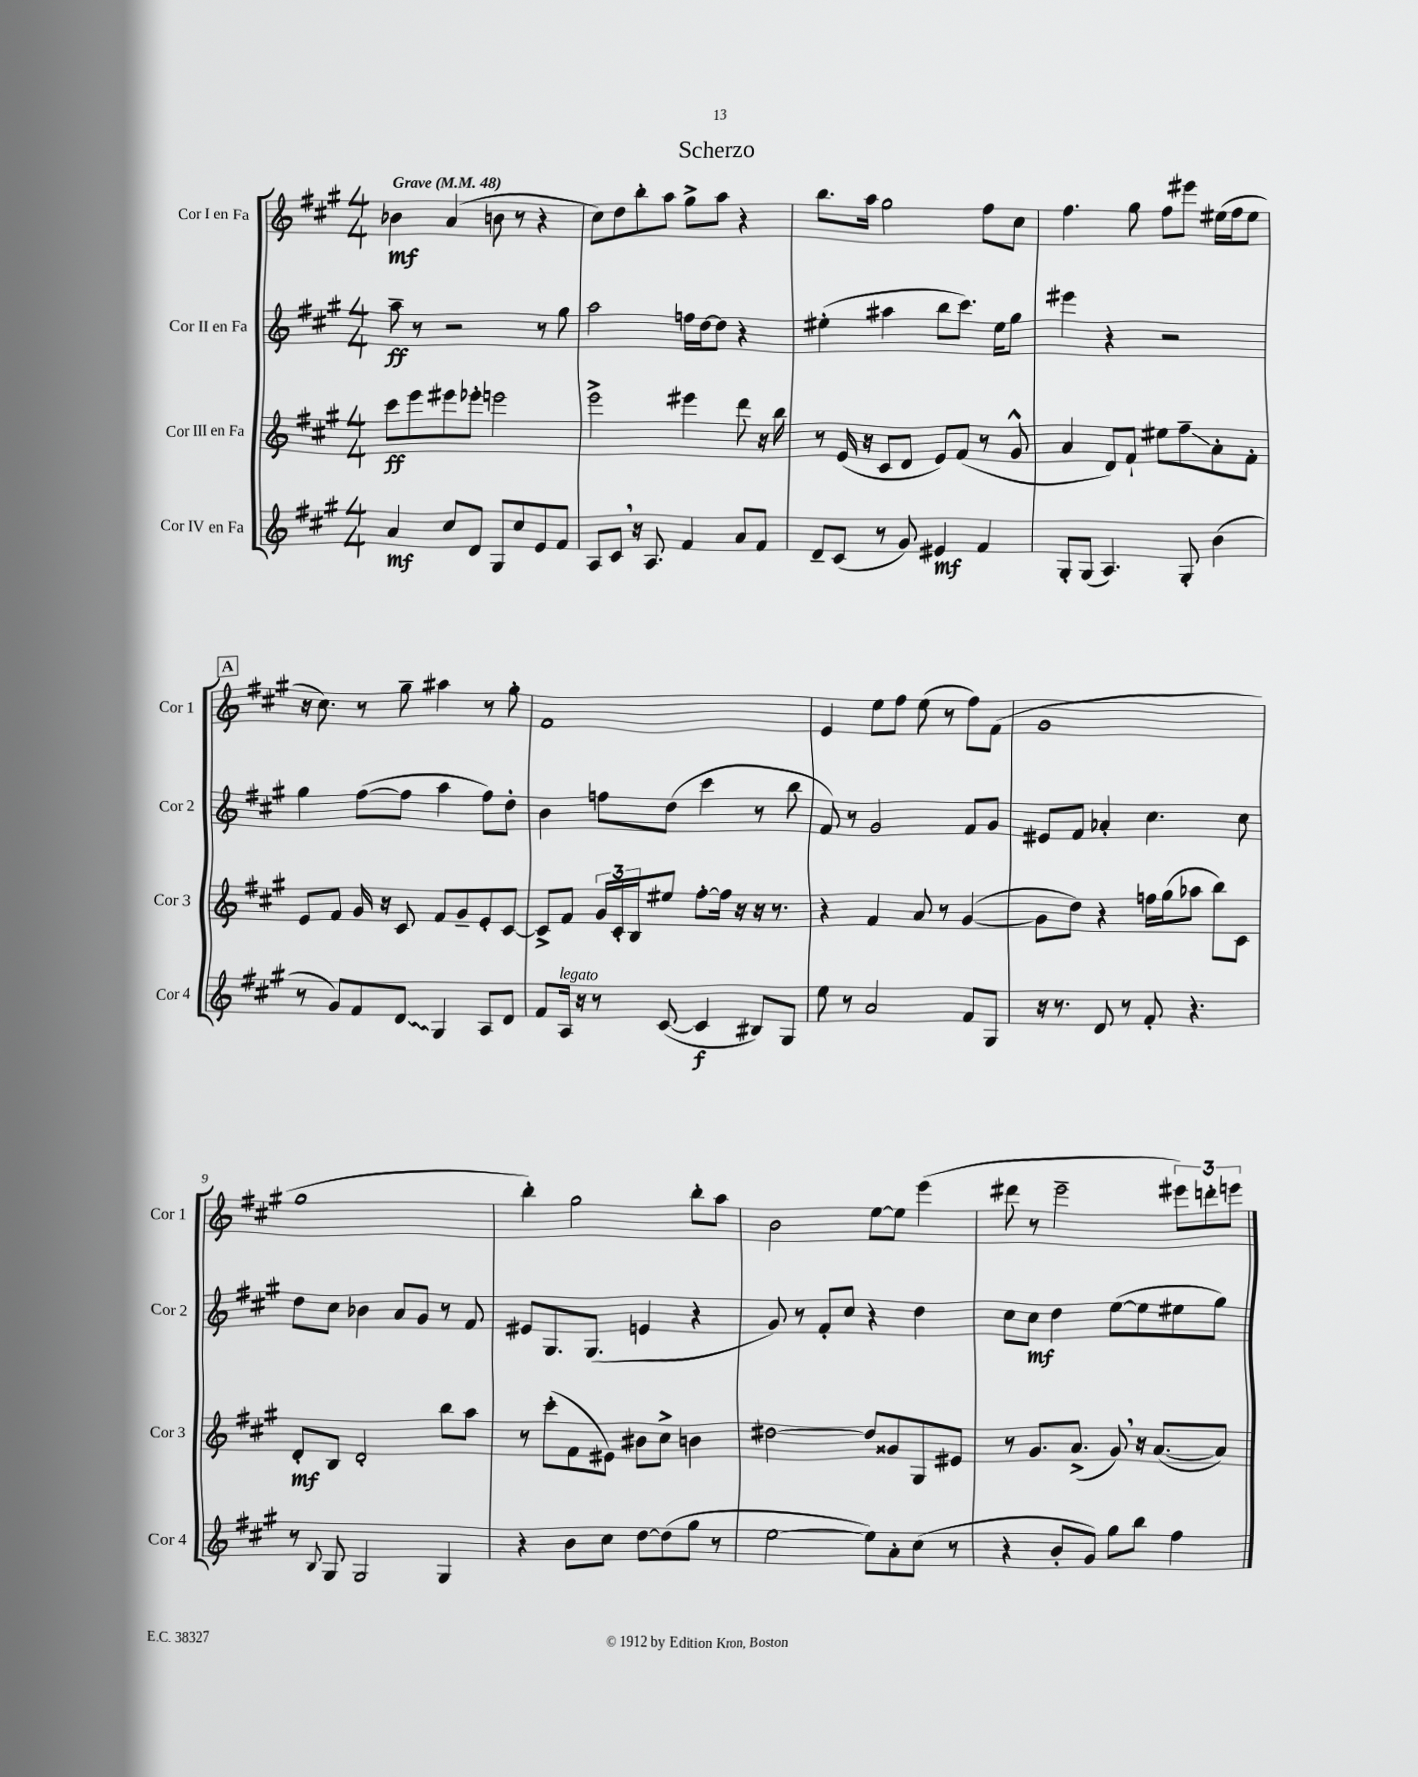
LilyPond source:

\header { title = "Scherzo" }
<<
\new StaffGroup <<
\new Staff = "s0" \with { instrumentName = "Cor I en Fa" shortInstrumentName = "Cor 1" } {
    \clef treble \key a \major \numericTimeSignature \time 4/4 \tempo "Grave" 4 = 48
    bes'4\mf a'4( b'8 r8 r4 |
    cis''8) d''8 b''8-. a''8 gis''8-> a''8 r4 |
    b''8. a''16 gis''2 fis''8 cis''8 |
    fis''4. gis''8 fis''8 eis'''8 eis''16( fis''16 eis''8 |
    \mark \markup { \box "A" } r16 cis''8.) r8 gis''8-- ais''4 r8 gis''8-. |
    fis'1 |
    e'4 e''8 fis''8 e''8( r8 fis''8) fis'8( |
    gis'1 |
    gis''1 |
    b''4-.) gis''2 b''8-. a''8 |
    b'2 e''8~ e''8 e'''4( |
    dis'''8 r8 e'''2-- \tuplet 3/2 { eis'''8) d'''8-. e'''8 } \bar "|." |
}
\new Staff = "s1" \with { instrumentName = "Cor II en Fa" shortInstrumentName = "Cor 2" } {
    \clef treble \key a \major \numericTimeSignature \time 4/4
    a''8--\ff r8 r2 r8 gis''8 |
    a''2 f''16 d''16~ d''8 r4 |
    eis''4-.( ais''4 b''8 cis'''8.) eis''16 gis''8 |
    eis'''4 r4 r2 |
    \mark \markup { \box "A" } gis''4 fis''8~( fis''8 a''4 fis''8) d''8-. |
    b'4 f''8 d''8( cis'''4 r8 b''8 |
    fis'8) r8 gis'2 fis'8 gis'8 |
    eis'8 fis'8 aes'4-. cis''4. cis''8 |
    d''8 cis''8 bes'4 a'8 gis'8 r8 fis'8 |
    eis'8 gis8. gis8.( e'4 r4 |
    gis'8) r8 fis'8-. cis''8 r4 d''4 |
    cis''8 cis''8\mf d''4 e''8~( e''8 eis''8 gis''8) \bar "|." |
}
\new Staff = "s2" \with { instrumentName = "Cor III en Fa" shortInstrumentName = "Cor 3" } {
    \clef treble \key a \major \numericTimeSignature \time 4/4
    cis'''8\ff e'''8 eis'''8 ees'''8-. e'''2 |
    e'''2-> eis'''4 d'''8 r16 b''16 |
    r8 e'16( r16 cis'8 d'8 e'8) fis'8( r8 gis'8-^ |
    a'4 d'8) fis'8-! eis''8 fis''8--\glissando a'8-. fis'8-. |
    \mark \markup { \box "A" } e'8 fis'8 gis'16 r16 cis'8 fis'8 gis'8-- e'8-. cis'8~ |
    cis'8-> fis'8 \tuplet 3/2 { gis'16 cis'16-. b16 } eis''8 fis''8~-. fis''16 r16 r16 r8. |
    r4 fis'4 a'8 r8 gis'4~( |
    gis'8 d''8) r4 f''16 gis''16( aes''8 b''8) cis'8 |
    d'8-.\mf b8 d'2-. b''8 a''8 |
    r8 cis'''8-.( fis'8 eis'8) bis'8 cis''8-> b'4 |
    dis''2~ dis''8 gisis'8 gis8 eis'8 |
    r8 gis'8. a'8.->( gis'8) \breathe r16 a'8.~( a'8) \bar "|." |
}
\new Staff = "s3" \with { instrumentName = "Cor IV en Fa" shortInstrumentName = "Cor 4" } {
    \clef treble \key a \major \numericTimeSignature \time 4/4
    a'4\mf cis''8 d'8 gis8 cis''8 e'8 fis'8 |
    a8 cis'8 \breathe r16 a8. fis'4 a'8 fis'8 |
    d'8-- cis'8( r8 gis'8) eis'4\mf fis'4 |
    gis8-. gis8( a4.) gis8-. b'4( |
    \mark \markup { \box "A" } r8 gis'8) fis'8 \once \override Glissando.style = #'zigzag d'8\glissando gis4 a8 d'8 |
    fis'8 a16^\markup { \italic "legato" } r16 r8 cis'8~( cis'4\f bis8) gis8 |
    e''8 r8 a'2 fis'8 gis8 |
    r16 r8. d'8 r8 fis'8-. r4. |
    r8 \appoggiatura { b8 } gis8 gis2 gis4 |
    r4 b'8 cis''8 d''8~ d''8( gis''8 r8 |
    e''2~ e''8) a'8-. cis''8( r8 |
    r4 b'8-. gis'8) gis''8 b''8 fis''4 \bar "|." |
}
>>
>>
